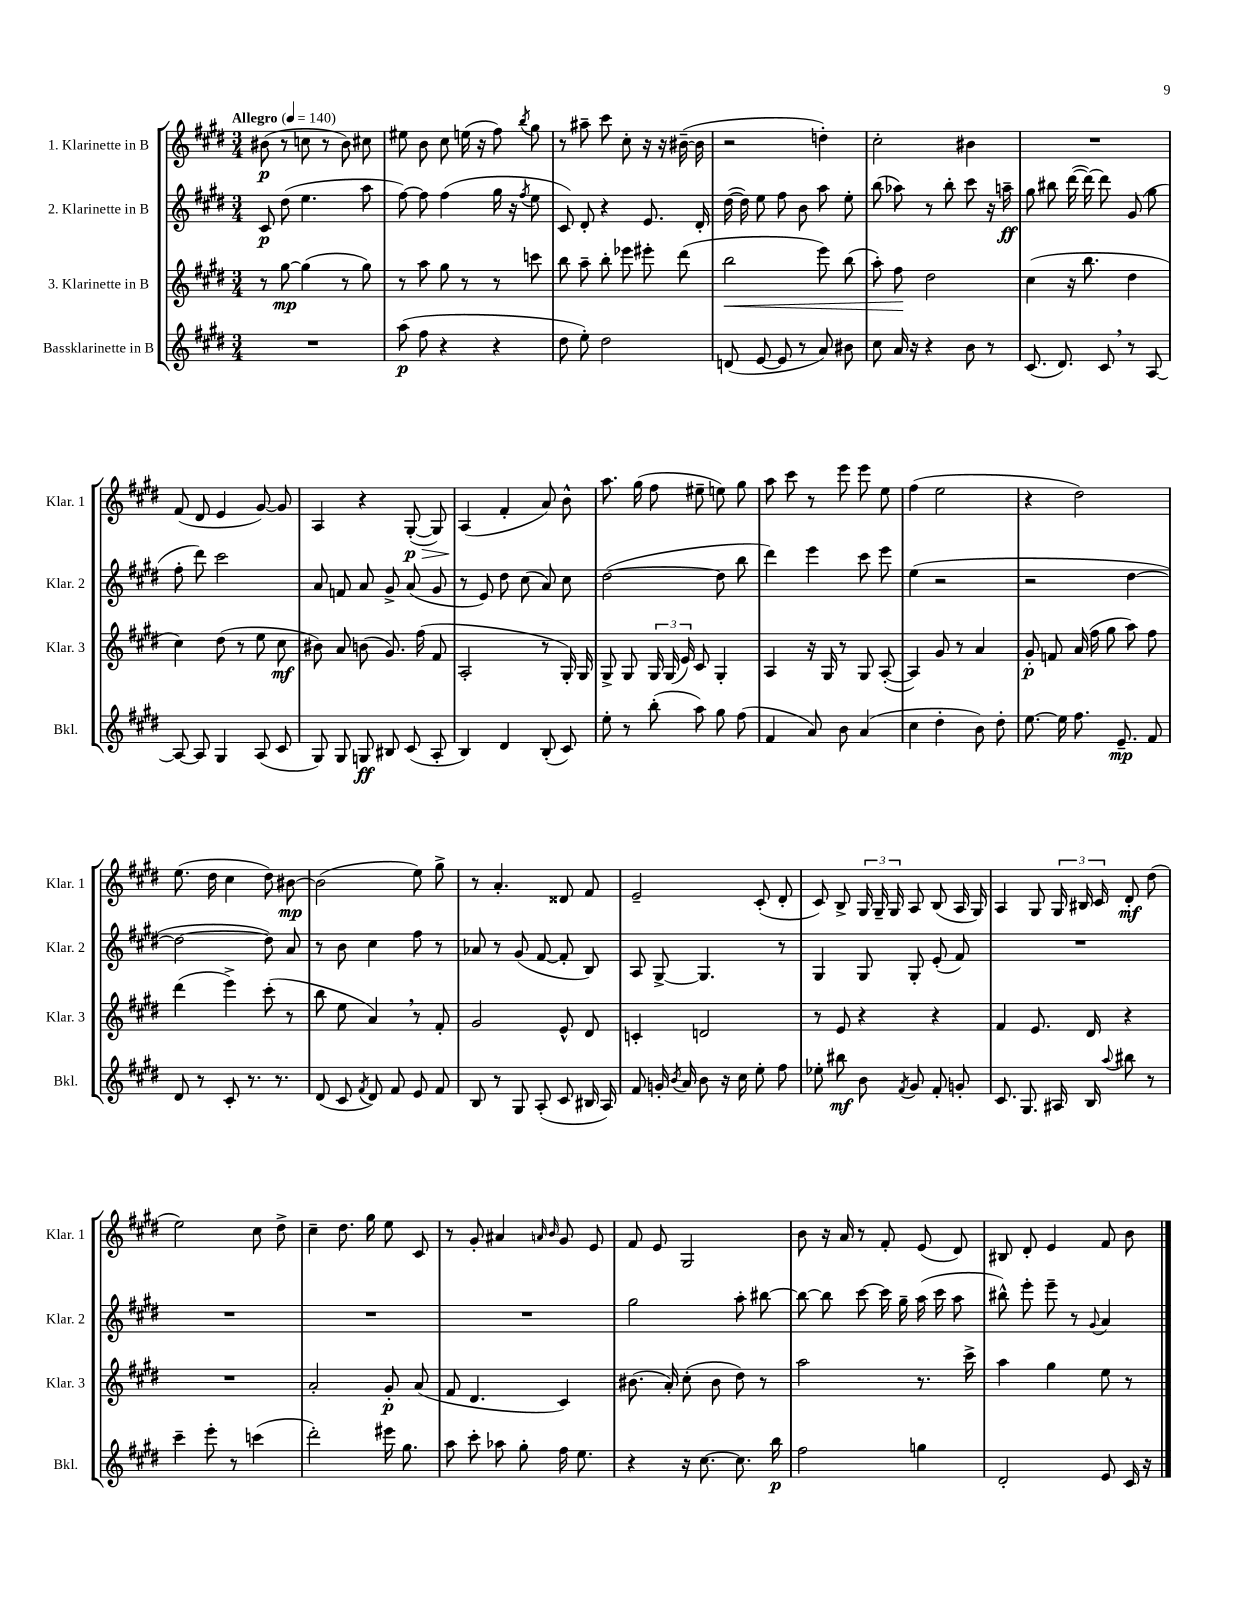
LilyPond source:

<<
\new StaffGroup <<
\new Staff = "s0" \with { instrumentName = "1. Klarinette in B" shortInstrumentName = "Klar. 1" } {
    \clef treble \key e \major \numericTimeSignature \time 3/4 \tempo "Allegro" 4 = 140
    \autoBeamOff bis'8\p( r8 c''8 r8 bis'8) cis''8 |
    eis''8 b'8 cis''8 e''16( r16 fis''8) \acciaccatura { b''8 } gis''8 |
    r8 ais''8-- cis'''8 cis''8-. r16 r16 bis'16~--( bis'16 |
    r2 d''4-.) |
    cis''2-. bis'4 |
    R2. |
    fis'8( dis'8 e'4 gis'8~) gis'8 |
    a4 r4 gis8~-.\p\>( gis8) |
    a4\!( fis'4-. a'8) b'8-^ |
    a''8. gis''16( fis''8 eis''8-- e''8) gis''8 |
    a''8 cis'''8 r8 e'''8 e'''8 e''8 |
    fis''4( e''2 |
    r4 dis''2) |
    e''8.( dis''16 cis''4 dis''8) bis'8~\mp |
    bis'2( e''8) gis''8-> |
    r8 a'4.-. disis'8 fis'8 |
    e'2-- cis'8-.( dis'8-. |
    cis'8) b8-> \tuplet 3/2 { gis16 gis16-- gis16 } a8 b8( a16 gis16) |
    a4 gis8 \tuplet 3/2 { gis16 bis16 cis'16 } dis'8-.\mf dis''8( |
    e''2) cis''8 dis''8-> |
    cis''4-- dis''8. gis''16 e''8 cis'8 |
    r8 gis'8-. ais'4 \grace { a'16 b'16 } gis'8 e'8 |
    fis'8 e'8 gis2 |
    b'8 r16 a'16 r8 fis'8-. e'8( dis'8) |
    bis8 dis'8-. e'4 fis'8 b'8 \bar "|." |
}
\new Staff = "s1" \with { instrumentName = "2. Klarinette in B" shortInstrumentName = "Klar. 2" } {
    \clef treble \key e \major \numericTimeSignature \time 3/4
    \autoBeamOff cis'8\p dis''8( e''4. a''8 |
    fis''8~) fis''8 fis''4( gis''16 r16 \acciaccatura { fis''8 } e''8 |
    cis'8) dis'8-. r4 e'8. dis'16-. |
    dis''16~( dis''16) e''8 fis''8 b'8 a''8 e''8-. |
    b''8( aes''8) r8 b''8-. cis'''8 r16 a''16--\ff |
    gis''8 bis''8 dis'''16~( dis'''16~) dis'''8 gis'8( gis''8 |
    fis''8-. dis'''8) cis'''2 |
    a'8 f'8 a'8 gis'8-> a'8( gis'8 |
    r8 e'8) dis''8 cis''8( a'8) cis''8 |
    dis''2~( dis''8 b''8 |
    dis'''4) e'''4 cis'''8 e'''8 |
    e''4( r2 |
    r2 dis''4~ |
    dis''2~ dis''8) a'8 |
    r8 b'8 cis''4 fis''8 r8 |
    aes'8 r8 gis'8( fis'8~ fis'8-. b8) |
    a8 gis8~-> gis4. r8 |
    gis4 gis8 gis8-. e'8-.( fis'8) |
    R2. |
    R2. |
    R2. |
    R2. |
    gis''2 a''8-. bis''8~ |
    bis''8~ bis''8 cis'''8~ cis'''16 gis''16-- a''16( cis'''16 a''8 |
    bis''8-^) e'''8-. e'''8-- r8 \appoggiatura { gis'8 } a'4 \bar "|." |
}
\new Staff = "s2" \with { instrumentName = "3. Klarinette in B" shortInstrumentName = "Klar. 3" } {
    \clef treble \key e \major \numericTimeSignature \time 3/4
    \autoBeamOff r8 gis''8~\mp gis''4( r8 gis''8) |
    r8 a''8 gis''8 r8 r8 c'''8 |
    b''8 a''8-- b''8-. ees'''8 eis'''8-. dis'''8( |
    b''2\< e'''8) b''8( |
    a''8-.) fis''8\! dis''2 |
    cis''4( r16 b''8. dis''4 |
    cis''4) dis''8( r8 e''8 cis''8\mf |
    bis'8) a'8 b'8( gis'8.) fis''16( fis'8 |
    a2-. r8 gis16-.) gis16 |
    gis8-> gis8 \tuplet 3/2 { gis16 gis16( e'16) } cis'8 gis4-. |
    a4 r16 gis16 r8 gis8 a8~-.( |
    a4) gis'8 r8 a'4 |
    gis'8-.\p f'8 a'16( fis''16 gis''8 a''8) fis''8 |
    dis'''4( e'''4->) cis'''8-.( r8 |
    b''8 e''8 a'4) \breathe r8 fis'8-. |
    gis'2 e'8-^ dis'8 |
    c'4-. d'2 |
    r8 e'8 r4 r4 |
    fis'4 e'8. dis'16 r4 |
    R2. |
    a'2-. gis'8-.\p a'8( |
    fis'8 dis'4. cis'4) |
    bis'8.( a'16-.) cis''8-.( bis'8 dis''8) r8 |
    a''2 r8. cis'''16-> |
    a''4 gis''4 e''8 r8 \bar "|." |
}
\new Staff = "s3" \with { instrumentName = "Bassklarinette in B" shortInstrumentName = "Bkl." } {
    \clef treble \key e \major \numericTimeSignature \time 3/4
    \autoBeamOff R2. |
    a''8\p( fis''8 r4 r4 |
    dis''8 e''8-.) dis''2 |
    d'8( e'8~ e'8 r8 a'8) bis'8 |
    cis''8 a'16 r16 r4 b'8 r8 |
    cis'8.( dis'8.) cis'8 \breathe r8 a8~ |
    a8~ a8 gis4 a8( cis'8 |
    gis8) gis8 g8\ff bis8 cis'8( a8-. |
    b4) dis'4 b8-.( cis'8) |
    e''8-. r8 b''8-.( a''8) gis''8 fis''8( |
    fis'4 a'8) b'8 a'4( |
    cis''4 dis''4-. b'8) dis''8-. |
    e''8.~ e''16 fis''8. e'8.--\mp fis'8 |
    dis'8 r8 cis'8-. r8. r8. |
    dis'8( cis'8 \acciaccatura { fis'8 } dis'8) fis'8 e'8 fis'8 |
    b8 r8 gis8 a8-.( cis'8 bis16 a16) |
    fis'8 g'16-. \acciaccatura { b'8 } a'16 b'8 r16 cis''16 e''8-. fis''8 |
    ees''8-. bis''8\mf b'8 \acciaccatura { fis'8 } gis'8 fis'8-. g'8-. |
    cis'8. gis8. ais16 b16 \appoggiatura { a''8 } bis''8 r8 |
    cis'''4-- e'''8-. r8 c'''4( |
    dis'''2-.) eis'''16 gis''8. |
    a''8 cis'''8-. aes''8 gis''8-. fis''16 e''8. |
    r4 r16 cis''8.~ cis''8. b''16\p |
    fis''2 g''4 |
    dis'2-. e'8 cis'16 r16 \bar "|." |
}
>>
>>
\layout { \context { \Score \remove "Bar_number_engraver" } }
